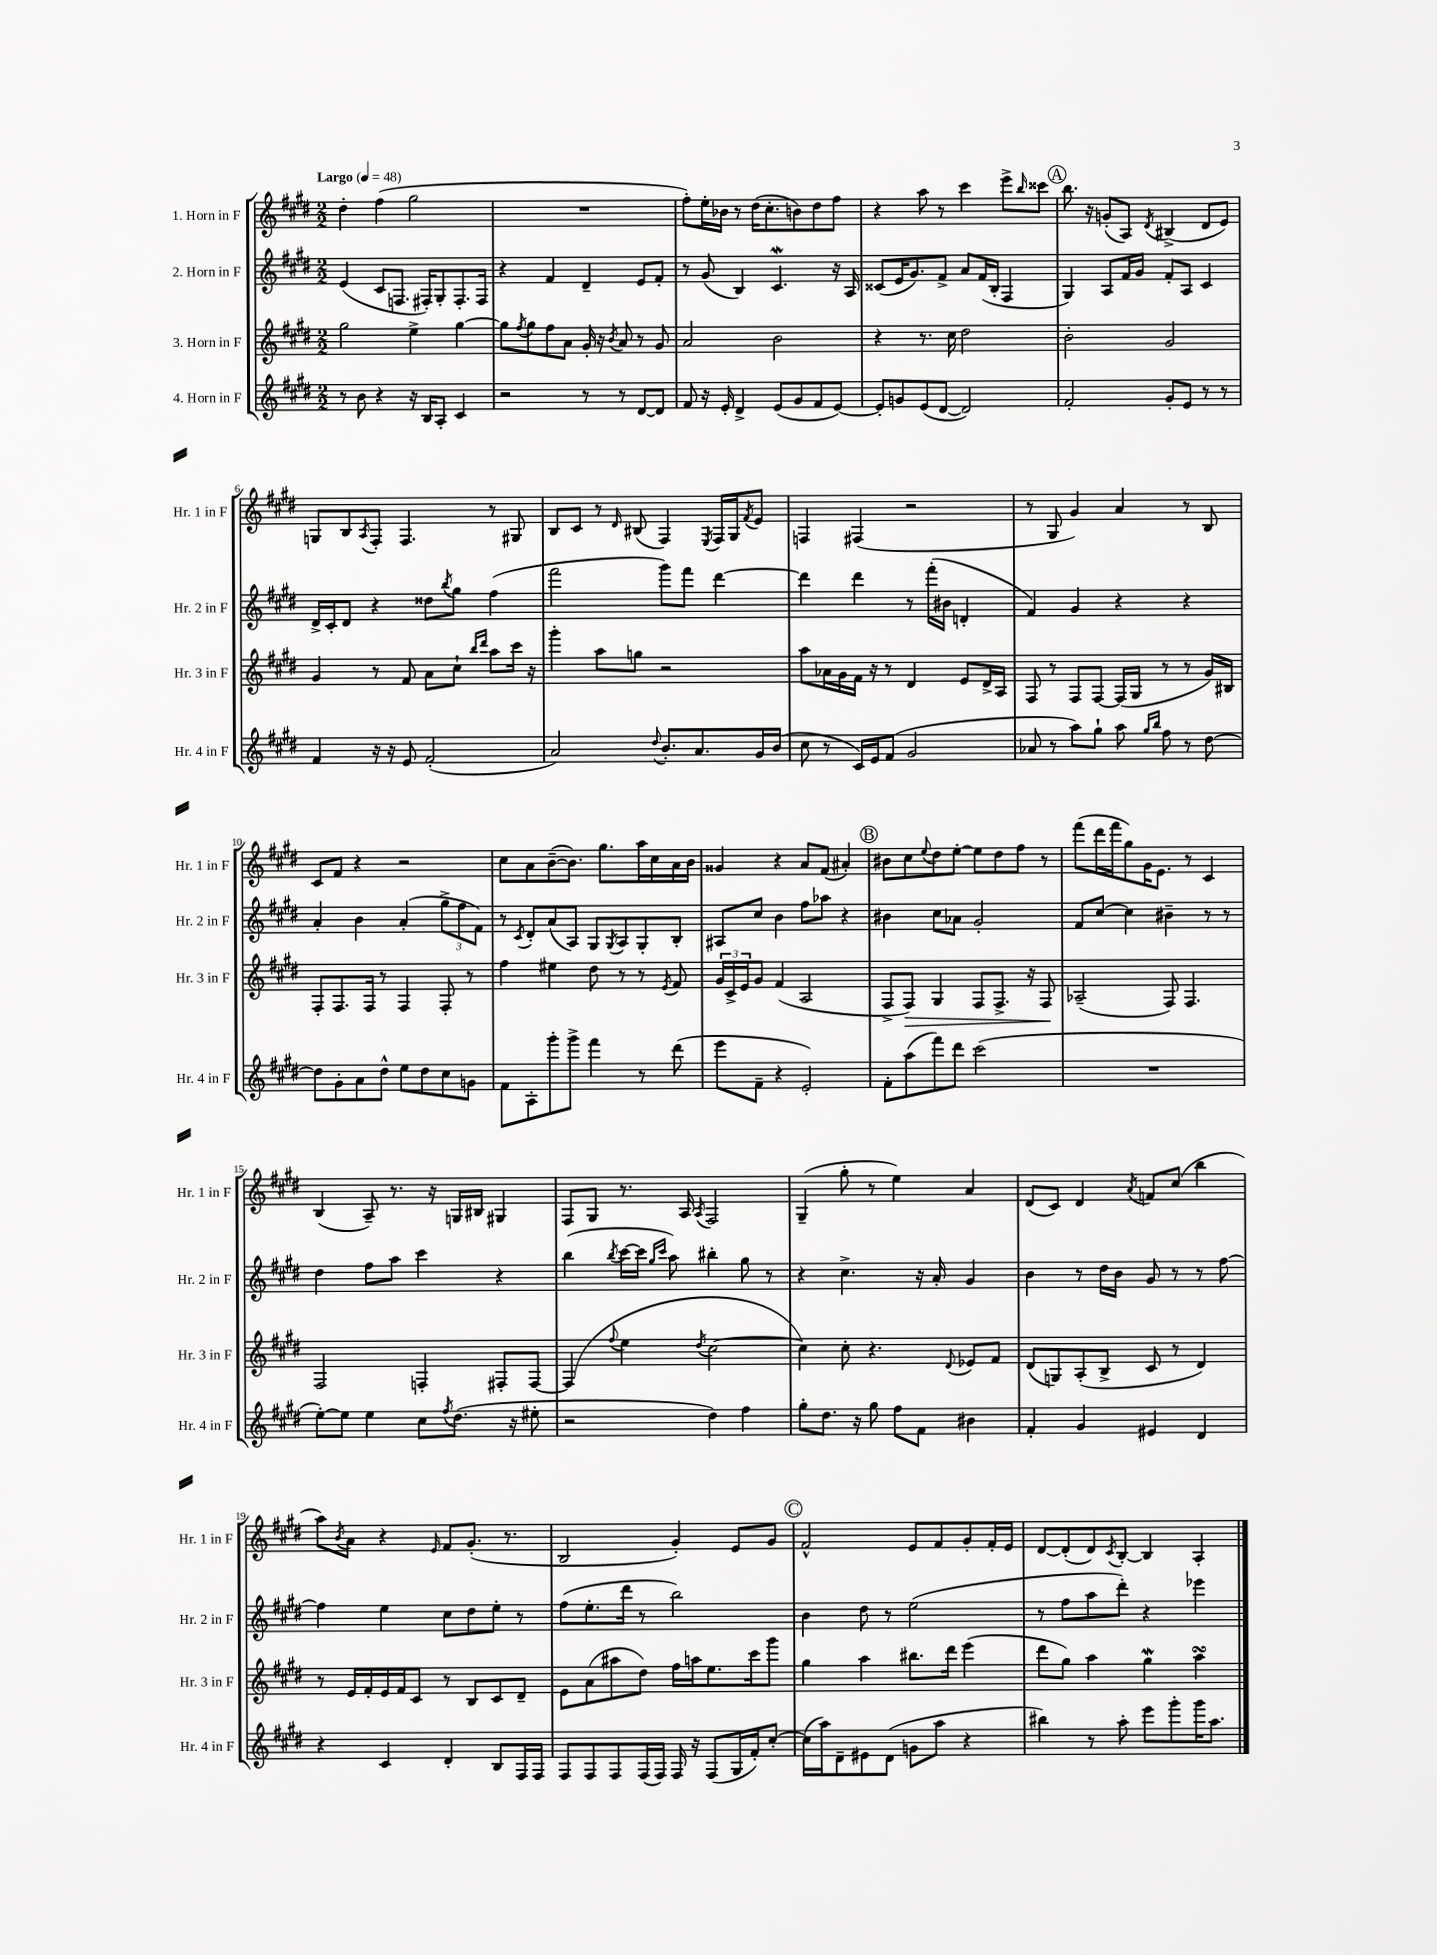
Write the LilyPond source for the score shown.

<<
\new StaffGroup <<
\new Staff = "s0" \with { instrumentName = "1. Horn in F" shortInstrumentName = "Hr. 1 in F" } {
    \clef treble \key e \major \numericTimeSignature \time 2/2 \tempo "Largo" 4 = 48
    dis''4-. fis''4( gis''2 |
    R1 |
    fis''8-.) e''16-. bes'16 r8 dis''16( cis''8.-. b'8) dis''8 fis''8 |
    r4 a''8 r8 cis'''4 e'''8-> \grace { b''16 } cisis'''8 |
    \mark \markup { \circle "A" } b''8. r16 g'8-.( a8) \acciaccatura { dis'8 } bis4->( dis'8 e'8) |
    g8 b8 \acciaccatura { a8 } fis8-. fis4. r8 gis8 |
    b8 cis'8 r8 \grace { dis'16 } bis8( fis4) \acciaccatura { e8 } fis16 gis16 \acciaccatura { fis'8 } e'8 |
    f4 fis4( r2 |
    r8 gis8 gis'4) a'4 r8 b8 |
    cis'8 fis'8 r4 r2 |
    cis''8 a'8 b'8~--( b'8.) gis''8. a''16 cis''16 a'16 b'16 |
    gisis'4 r4 a'8 fis'8( ais'4-.) |
    \mark \markup { \circle "B" } bis'8 cis''8 \appoggiatura { e''8 } dis''8 e''8~-. e''8 dis''8 fis''8 r8 |
    fis'''8( dis'''16 fis'''16 gis''8) gis'16 e'8. r8 cis'4 |
    b4( a8--) r8. r16 g16 bis16 gis4 |
    fis8 gis8 r8. a16 \acciaccatura { a8 } fis2 |
    gis4--( gis''8-. r8 e''4) a'4 |
    dis'8( cis'8) dis'4 \acciaccatura { a'8 } f'8 cis''8( b''4 |
    a''8) \acciaccatura { b'8 } a'8 r4 \grace { e'16 } fis'8 gis'8.-.( r8. |
    b2 gis'4-.) e'8 gis'8 |
    \mark \markup { \circle "C" } fis'2-^ e'8 fis'8 gis'8-. fis'16-. e'16 |
    dis'8~ dis'8-.( dis'8) \acciaccatura { cis'8 } b8~-. b4 a4-. \bar "|." |
}
\new Staff = "s1" \with { instrumentName = "2. Horn in F" shortInstrumentName = "Hr. 2 in F" } {
    \clef treble \key e \major \numericTimeSignature \time 2/2
    e'4( cis'8 f8. fis16-.) gis8-. fis8.-. fis16 |
    r4 fis'4 dis'4-- e'8 fis'8-. |
    r8 gis'8( b4) cis'4.\mordent r16 a16 |
    cisis'8( e'16 gis'8.) fis'8-> a'8 fis'16( b16-. fis4 |
    \mark \markup { \circle "A" } gis4) a8 fis'16 gis'16 fis'8-. a8 cis'4 |
    dis'16-> cis'16-. dis'8 r4 disis''8 \acciaccatura { b''8 } gis''8 fis''4( |
    fis'''2 gis'''8) fis'''8 dis'''4~ |
    dis'''4 dis'''4 r8 fis'''16-.( bis'16 d'4-. |
    fis'4) gis'4 r4 r4 |
    a'4-. b'4 a'4-.( \tuplet 3/2 { gis''8-> fis''8 fis'8) } |
    r8 \acciaccatura { cis'8 } dis'8-. a'8( a8) gis8 \acciaccatura { gis8 } a8 gis8-. b8-. |
    ais8 cis''8 b'4 fis''8 aes''8 r4 |
    \mark \markup { \circle "B" } bis'4 cis''8 aes'8 gis'2-. |
    fis'8 cis''8~ cis''4 bis'4-- r8 r8 |
    dis''4 fis''8 a''8 cis'''4 r4 |
    b''4( \acciaccatura { b''8 } cis'''16~ cis'''16 \grace { gis''16 cis'''16 } a''8) bis''4-. gis''8 r8 |
    r4 cis''4.-> r16 a'16-. gis'4 |
    b'4 r8 dis''16 b'16 gis'8 r8 r8 fis''8~ |
    fis''4 e''4 cis''8 dis''8 e''8-. r8 |
    fis''8( e''8.-. dis'''16 r8 b''2) |
    \mark \markup { \circle "C" } b'4 dis''8 r8 e''2( |
    r8 fis''8 a''8 dis'''8-.) r4 ees'''4 \bar "|." |
}
\new Staff = "s2" \with { instrumentName = "3. Horn in F" shortInstrumentName = "Hr. 3 in F" } {
    \clef treble \key e \major \numericTimeSignature \time 2/2
    gis''2 e''4-> gis''4~ |
    gis''8 \acciaccatura { fis''8 } gis''8 fis''8 a'8 gis'16-. r16 \acciaccatura { b'8 } a'8 r8 gis'8 |
    a'2 b'2 |
    r4 r8. cis''16 dis''2 |
    \mark \markup { \circle "A" } b'2-. gis'2 |
    gis'4 r8 fis'8 a'8 cis''8-! \grace { b''16 dis'''16 } a''8 cis'''16 r16 |
    gis'''4-. a''8 g''8 r2 |
    a''8 aes'16 gis'16 fis'16 r16 r8 dis'4 e'8 dis'16-> a16 |
    fis8 r8 fis8 fis8~ fis16( gis16 r8 r8 gis'16) bis16 |
    fis8-. fis8. fis16 r8 fis4 fis8-. r8 |
    fis''4 eis''4 dis''8 r8 r8 \acciaccatura { e'8 } fis'8 |
    \tuplet 3/2 { gis'16 cis'16-> e'16 } gis'8 fis'4( a2 |
    \mark \markup { \circle "B" } fis8-> fis8\>) gis4 fis8 fis8.-> r16 fis8\! |
    aes2--( fis8) fis4. |
    fis2 f4-. fis8-. fis8~ |
    fis4( \appoggiatura { fis''8 } e''4 \acciaccatura { dis''8 } cis''2~ |
    cis''4) cis''8-. r4. \appoggiatura { dis'8 } ees'8 fis'8 |
    dis'8( g8) a8-.( b8-> cis'8 r8 dis'4) |
    r8 e'16 fis'16-. e'16 fis'16 cis'8 r8 b8 cis'8 dis'8-- |
    e'8 a'8( ais''8 dis''8) fis''16 a''16 e''8. cis'''16 gis'''8 |
    \mark \markup { \circle "C" } gis''4 a''4 bis''8. dis'''16 e'''4( |
    dis'''8 gis''8) a''4 gis''4\mordent a''4\turn \bar "|." |
}
\new Staff = "s3" \with { instrumentName = "4. Horn in F" shortInstrumentName = "Hr. 4 in F" } {
    \clef treble \key e \major \numericTimeSignature \time 2/2
    r8 b'8 r4 r16 b16 a8-. cis'4 |
    r2 r8 r8 dis'8~ dis'8 |
    fis'8 r16 e'16-. dis'4-> e'8( gis'8 fis'8 e'8~) |
    e'8-. g'8 e'8( dis'8~ dis'2) |
    \mark \markup { \circle "A" } fis'2-. gis'8-. e'8 r8 r8 |
    fis'4 r16 r16 e'8 fis'2-.( |
    a'2) \appoggiatura { dis''8 } b'8.-. a'8. gis'16 b'16( |
    cis''8 r8 cis'16) e'16 fis'8( gis'2 |
    aes'8 r8 a''8) gis''8-! a''8 \grace { gis''16 b''16 } fis''8 r8 dis''8~ |
    dis''8 gis'8-. a'8 dis''8-^ e''8 dis''8 cis''8 g'8 |
    fis'8 a8-. gis'''8-. gis'''8-> fis'''4 r8 dis'''8( |
    e'''8 fis'8-- r4 e'2-.) |
    \mark \markup { \circle "B" } fis'8-. a''8( fis'''8) dis'''8 cis'''2( |
    R1 |
    e''8~-.) e''8 e''4 cis''8 \acciaccatura { fis''8 } dis''8.( r16 eis''8-. |
    r2 dis''4) fis''4 |
    gis''8-. dis''8. r16 gis''8 fis''8 fis'8 bis'4 |
    fis'4-. gis'4 eis'4 dis'4 |
    r4 cis'4 dis'4-. b8 fis16 fis16 |
    fis8 fis8 fis8 fis16( fis16) fis16 r16 fis8( gis16 fis'16-.) cis''8~-. |
    \mark \markup { \circle "C" } cis''16( a''16) dis'8-- eis'8 dis'8( g'8 a''8 r4 |
    bis''4) r8 a''8-. e'''8 gis'''8-. gis'''16 a''8. \bar "|." |
}
>>
>>
